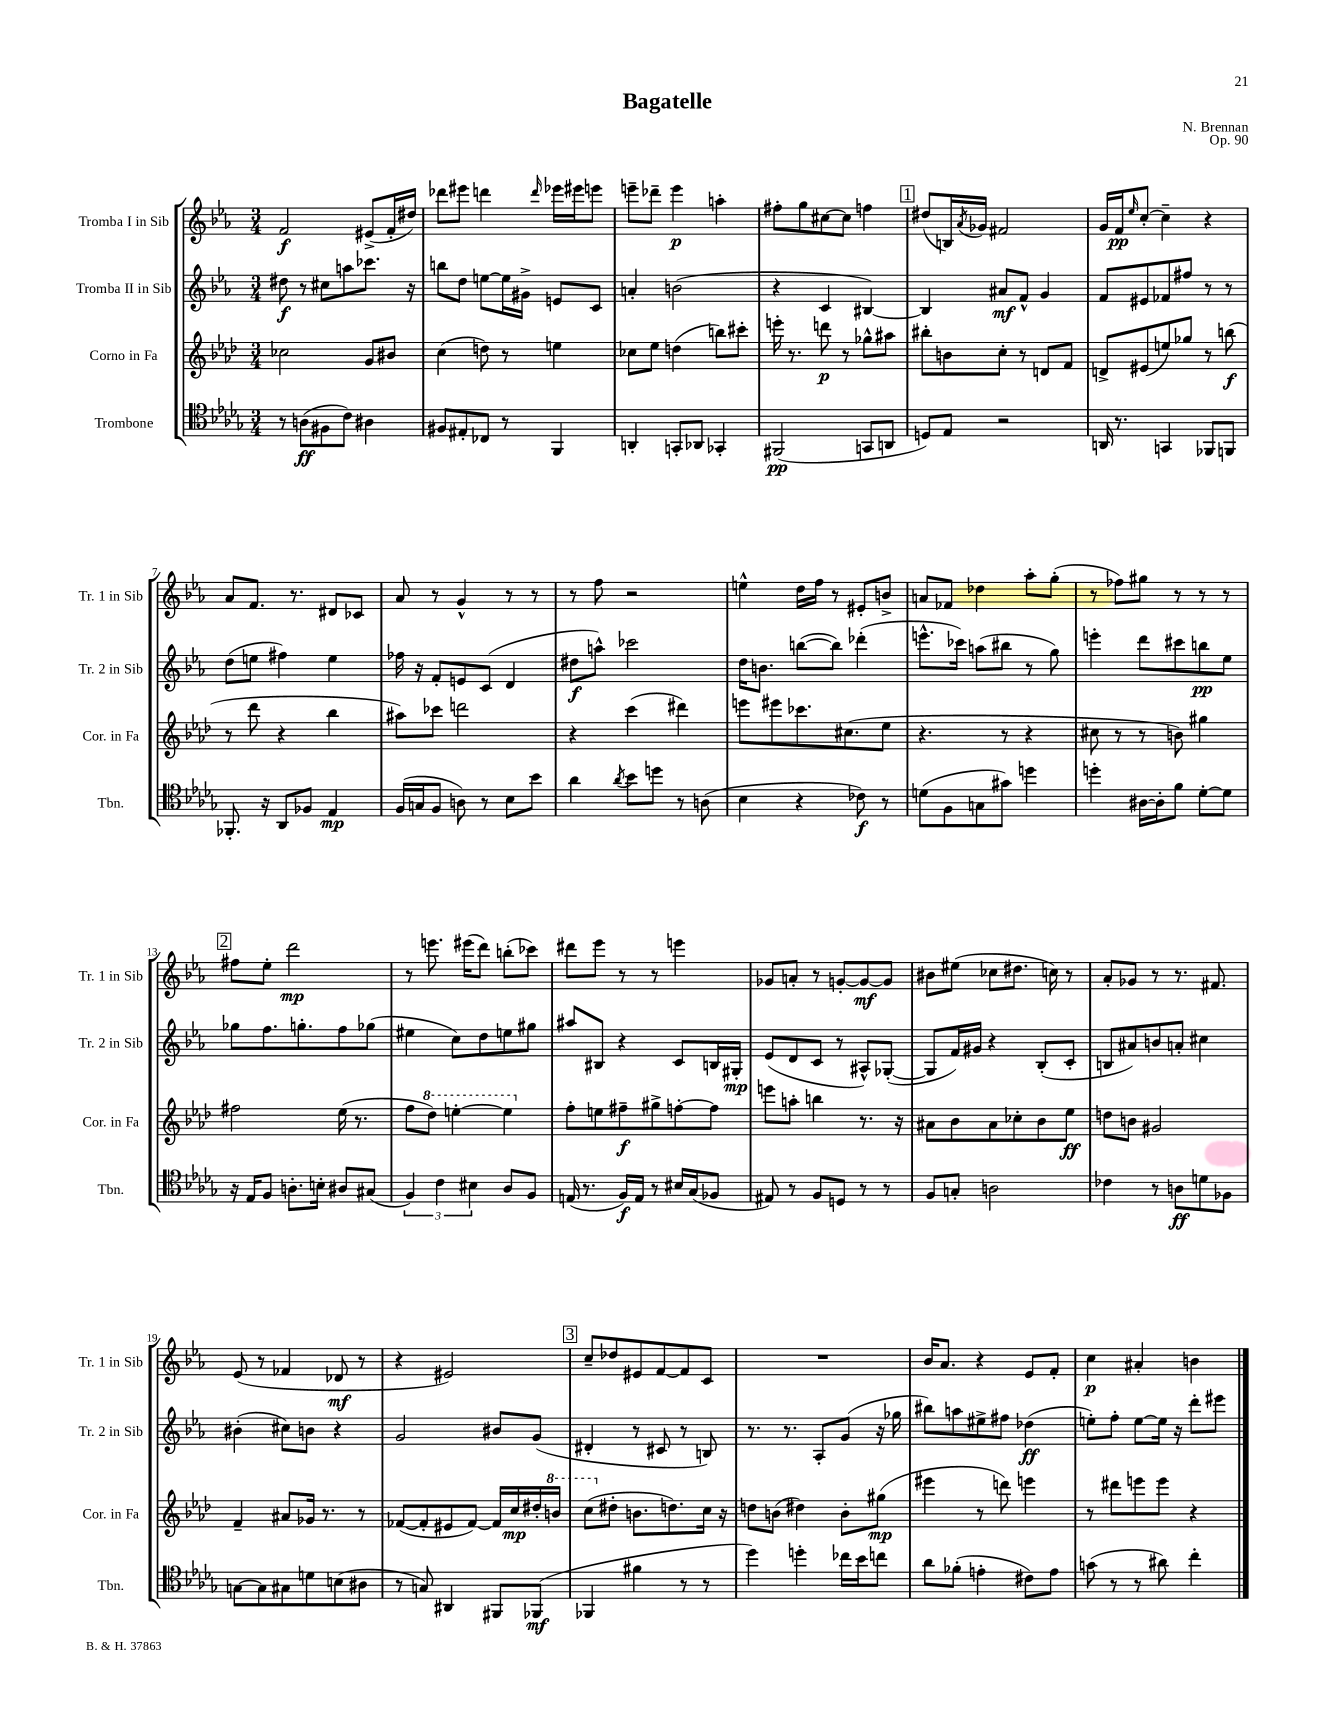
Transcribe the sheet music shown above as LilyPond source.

\header { title = "Bagatelle" composer = "N. Brennan" opus = "Op. 90" }
<<
\new StaffGroup <<
\new Staff = "s0" \with { instrumentName = "Tromba I in Sib" shortInstrumentName = "Tr. 1 in Sib" } {
    \clef treble \key ees \major \numericTimeSignature \time 3/4
    f'2\f eis'8->( f'16-. dis''16) |
    des'''8 eis'''8 d'''4 \grace { d'''16 } ees'''16 eis'''16 e'''8 |
    e'''8-- des'''8-- e'''4\p a''4-. |
    fis''8-. g''8 cis''8~ cis''8 f''4 |
    \mark \markup { \box "1" } dis''8( b16) \acciaccatura { aes'8 } ges'16 fis'2 |
    g'16 f'16\pp \grace { ees''16 } c''8~-. c''4-- r4 |
    aes'8 f'8. r8. dis'8 ces'8 |
    aes'8 r8 g'4-^ r8 r8 |
    r8 f''8 r2 |
    e''4-^ d''16 f''16 r8 eis'8-. b'8-> |
    a'8 fes'8 des''4 aes''8-. g''8-.( |
    r8 fes''8) gis''8 r8 r8 r8 |
    \mark \markup { \box "2" } fis''8 ees''8-. d'''2\mp |
    r8 e'''8. eis'''16( d'''8) b''8-.( ces'''8) |
    dis'''8 ees'''8 r8 r8 e'''4 |
    ges'8 a'8-. r8 g'8~-. g'8~\mf g'8 |
    bis'8 eis''8( ces''8 dis''8. c''16) r8 |
    aes'8-. ges'8 r8 r8. fis'8. |
    ees'8( r8 fes'4 des'8\mf r8 |
    r4 eis'2) |
    \mark \markup { \box "3" } c''8-- des''8 eis'8 f'8~ f'8 c'8 |
    R2. |
    bes'16 aes'8. r4 ees'8 f'8-. |
    c''4\p ais'4-. b'4 \bar "|." |
}
\new Staff = "s1" \with { instrumentName = "Tromba II in Sib" shortInstrumentName = "Tr. 2 in Sib" } {
    \clef treble \key ees \major \numericTimeSignature \time 3/4
    dis''8\f r8 cis''8 a''8 ces'''8. r16 |
    b''8 d''8 e''8~ e''16 gis'16-> e'8 c'8 |
    a'4-. b'2( |
    r4 c'4 bis4~) |
    \mark \markup { \box "1" } bis4 ais'8\mf f'8-^ g'4 |
    f'8 eis'8 fes'8 fis''8 r8 r8 |
    d''8( e''8 fis''4) e''4 |
    fes''16 r16 f'8-. e'8 c'8( d'4 |
    dis''8\f a''8-^) ces'''2 |
    d''16 b'8. b''8~( b''8) des'''4-.( |
    e'''8.-^ ces'''16) a''8( bis''8 r8 g''8) |
    e'''4-. d'''8 cis'''8 b''8\pp ees''8 |
    \mark \markup { \box "2" } ges''8 f''8. g''8.-. f''8 ges''8( |
    eis''4 c''8) d''8 e''8 gis''8 |
    ais''8 bis8 r4 c'8 b16 gis16-.\mp |
    ees'8( d'8 c'8 r8 ais8-^) ges8~-.( |
    ges8 f'16) gis'16 r4 bes8-.( c'8-. |
    b8 ais'8) b'8 a'8-. cis''4 |
    bis'4-.( cis''8) b'8 r4 |
    g'2 bis'8 g'8( |
    \mark \markup { \box "3" } dis'4-. r8 cis'8 r8 b8) |
    r8. r8. aes8-. g'8( r16 ges''16 |
    bis''8) a''8 eis''8-> fis''8 des''4\ff( |
    e''8-.) f''8-. e''8~ e''16 r16 d'''8-. eis'''8 \bar "|." |
}
\new Staff = "s2" \with { instrumentName = "Corno in Fa" shortInstrumentName = "Cor. in Fa" } {
    \clef treble \key aes \major \numericTimeSignature \time 3/4
    ces''2 g'8 bis'8 |
    c''4( d''8) r8 e''4 |
    ces''8 ees''8 d''4( b''8) cis'''8-. |
    e'''16-. r8. d'''8\p r8 ges''8-^ ais''8 |
    \mark \markup { \box "1" } bis''8-. b'8 c''8-. r8 d'8 f'8 |
    d'8-> eis'8( e''8) ges''8 r8 b''8\f( |
    r8 des'''8 r4 bes''4 |
    ais''8) ces'''8 d'''2 |
    r4 c'''4( dis'''4) |
    e'''8 eis'''8 ces'''8. cis''8.( ees''8 |
    r4. r8 r4 |
    cis''8 r8 r8 b'8) gis''4 |
    \mark \markup { \box "2" } fis''2 ees''16( r8. |
    f''8 \ottava #1 des'''8) e'''4~-. e'''4 \ottava #0 |
    f''8-. e''8 fis''8--\f gis''8-> f''8~-. f''8 |
    e'''8 a''8-. b''4 r8. r16 |
    ais'8 bes'8 ais'8 ces''8-. bes'8 ees''8\ff |
    d''8 b'8 gis'2 |
    f'4-- ais'8 ges'16 r8. r8 |
    fes'8~( fes'8-. eis'8 fes'8~) fes'16 c''16\mp dis''16-. \ottava #1 b''16 |
    \mark \markup { \box "3" } c'''8( \ottava #0 dis''8-. b'8. d''8.) c''16 r16 |
    d''8 b'8( dis''4) b'8-. gis''8\mp( |
    eis'''4 r8 d'''8) e'''4 |
    r8 dis'''8 e'''8 e'''8 r4 \bar "|." |
}
\new Staff = "s3" \with { instrumentName = "Trombone" shortInstrumentName = "Tbn." } {
    \clef tenor \key des \major \numericTimeSignature \time 3/4
    r8 a8\ff( fis8 c'8) ais4 |
    fis8 eis8-. ces8 r8 f,4 |
    a,4-. g,8-. aes,8 ges,4-. |
    fis,2\pp( g,8 a,8 |
    \mark \markup { \box "1" } d8) ees8 r2 |
    a,16 r8. g,4 fes,8 f,8 |
    fes,8.-. r16 aes,8 fes8 ees4\mp |
    f16( g16 f8 a8) r8 bes8 bes'8 |
    aes'4 \acciaccatura { aes'8 } bes'8 d''8 r8 a8( |
    bes4 r4 ces'8\f) r8 |
    d'8( f8 g8 gis'8) d''4 |
    d''4-. ais16~ ais16-. f'8 des'8~-. des'8 |
    \mark \markup { \box "2" } r16 ees16 f8 a8.-. b16-. ais8 gis8( |
    \tuplet 3/2 { f4) c'4 bis4 } aes8 f8 |
    e16( r8. f16\f) e16 r8 bis16 ges16( fes8 |
    eis8) r8 f8 d8 r8 r8 |
    f8 g8-. a2 |
    ces'4 r8 a8\ff d'8 fes8 |
    g8~ g8 gis8 d'8 b8( ais8 |
    r8 g8) ais,4 fis,8 fes,8\mf( |
    \mark \markup { \box "3" } fes,4 fis'4 r8 r8 |
    des''4) d''4-. ces''16 bes'16 c''8 |
    aes'8 fes'8-.( e'4-. cis'8) e'8 |
    g'8( r8 r8 ais'8) c''4-. \bar "|." |
}
>>
>>
